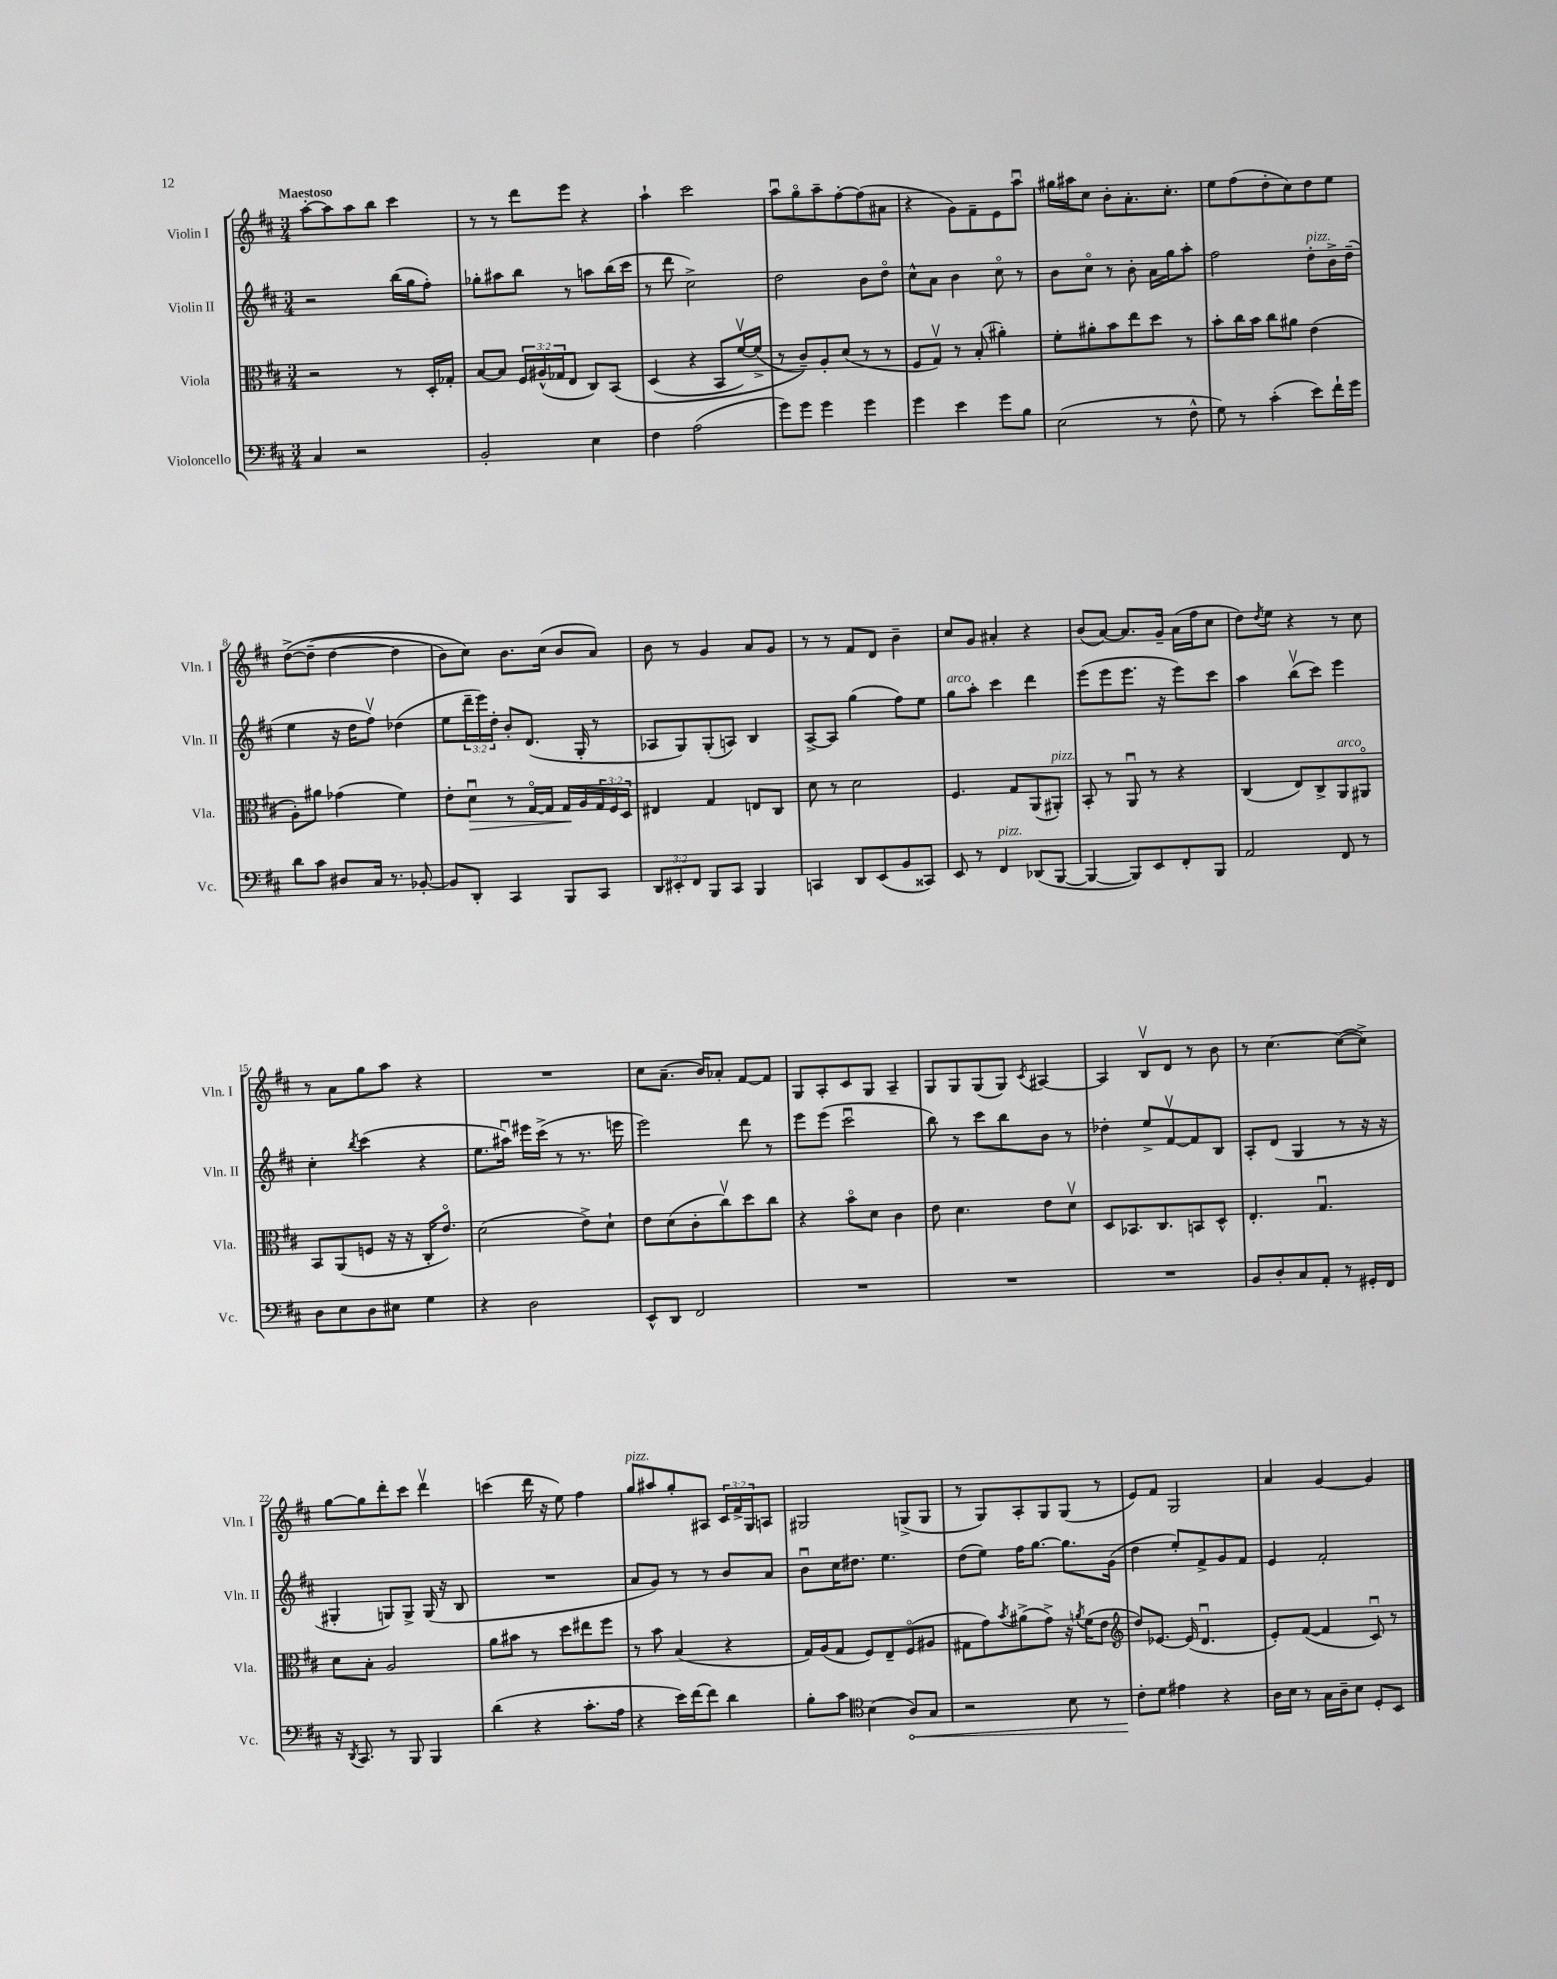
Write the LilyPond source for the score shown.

<<
\new StaffGroup <<
\new Staff = "s0" \with { instrumentName = "Violin I" shortInstrumentName = "Vln. I" } {
    \clef treble \key d \major \numericTimeSignature \time 3/4 \override Staff.TupletNumber.text = #tuplet-number::calc-fraction-text \tempo "Maestoso"
    a''8~-. a''8 a''8 b''8 cis'''4 |
    r8 r8 d'''8 e'''8 r4 |
    a''4-! cis'''2 |
    a''8\downbow g''8\flageolet a''8-- fis''8~-. fis''8( ais'8 |
    r4 g'8) fis'8-- e'8 a''8\downbow |
    gis''16 ais''16 cis''8 b'8-. a'8.-. cis''8.-. |
    e''8 fis''8( d''8-. cis''8) d''8 e''8 |
    d''8~->\( d''8--( d''4~ d''4 |
    b'8) cis''8\) b'8. cis''16( b'8 a'8) |
    b'8 r8 g'4 a'8 g'8 |
    r8 r8 fis'8 d'8 b'4-- |
    cis''8 g'8 ais'4-. r4 |
    b'8( a'8~) a'8. g'16-- a'16( fis''16 cis''8 |
    d''8) \acciaccatura { d''8 } e''8 r4 r8 cis''8 |
    r8 a'8 g''8 a''8 r4 |
    R2. |
    cis''8 a'8.--( b'16) aes'8-. fis'8~ fis'8 |
    g8 a8-. cis'8 g8 a4-- |
    g8 g8 g8( g8) \acciaccatura { cis'8 } ais4~ |
    ais4 b8\upbow d'8 r8 b'8 |
    r8 cis''4.~ cis''8~( cis''8->) |
    g''8~ g''8 d'''8-. cis'''8 d'''4\upbow |
    c'''4( d'''16 r16 e''8) fis''4 |
    g''8^\markup { \italic "pizz." } ais''8 g''8-. ais8 \tuplet 3/2 { cis'16 fis'16-> g16 } a8 |
    gis2 g8->( g8 |
    r8 g8) a8-. g8 g8( r8 |
    e'8) fis'8 g2 |
    a'4 g'4~ g'4 \bar "|." |
}
\new Staff = "s1" \with { instrumentName = "Violin II" shortInstrumentName = "Vln. II" } {
    \clef treble \key d \major \numericTimeSignature \time 3/4 \override Staff.TupletNumber.text = #tuplet-number::calc-fraction-text
    r2 b''16( g''16 fis''8-.) |
    ges''8-. ais''8 b''8 r8 a''8 b''16( cis'''16 |
    r8 d'''8 cis''2->) |
    d''2 b'8 d''8\flageolet |
    cis''8-^ a'8 b'4 cis''8\flageolet r8 |
    b'8 cis''8\flageolet r8 b'8-. a'16 g''16 a''8-. |
    fis''2 d''8-.^\markup { \italic "pizz." } b'16-> d''16--( |
    e''4 r16 d''16 fis''8\upbow) des''4( |
    e''8 \tuplet 3/2 { d'''16-- e'''16) d''16-. } b'8-. d'8.( g16-. r8 |
    aes8 g8) g8-.( a8) b4 |
    a8~-> a8 g''4( fis''8) e''8 |
    g''8^\markup { \italic "arco" } a''8-. cis'''4 d'''4 |
    e'''8( e'''8 e'''8. r16 e'''8) cis'''8 |
    a''4 b''8\upbow( cis'''8) e'''4 |
    cis''4-. \acciaccatura { b''8 } cis'''4( r4 |
    e''8. ais''16\downbow) eis'''16 cis'''16->( r8 r8. e'''16 |
    e'''2) d'''8 r8 |
    e'''8 e'''8( cis'''2\downbow |
    b''8) r8 cis'''8 b''8 b'8 r8 |
    des''4-. e''8-> fis'8~\upbow fis'8 b8 |
    a8-. d'8( g4 r8 r16 r16 |
    gis4-. g8) g8-> g16( r16 b8 |
    R2. |
    a'8 g'8) r8 r8 b'8 a'8 |
    b'8\downbow cis''16 dis''8. e''4. |
    d''8( e''8) fis''16 g''8.~ g''8. g'16( |
    d''4 e''8-.) fis'8-> g'8 fis'8 |
    e'4 fis'2-. \bar "|." |
}
\new Staff = "s2" \with { instrumentName = "Viola" shortInstrumentName = "Vla." } {
    \clef alto \key d \major \numericTimeSignature \time 3/4 \override Staff.TupletNumber.text = #tuplet-number::calc-fraction-text
    r2 r8 d16-. ges16-. |
    b8~ b8 \tuplet 3/2 { fis16 ais16-^( ges16 } e8 cis8) b,8\( |
    d4( r4 b,8 fis'16~\upbow) fis'16->( |
    r8 cis'8--)\) a8-. d'8( r8 r8 |
    fis8 g8\upbow) r8 b8-.( ais'4-.) |
    fis'8-. ais'8-. b'8 e''8 d''8 r8 |
    b'8-. cis''16 b'16 cis''8 ais'8 e'4( |
    a8-.) ais'8 ges'4( fis'4) |
    e'8-. d'8\downbow\> r8 g16~\flageolet g16 g16\! a16 \tuplet 3/2 { g16 fis16 d16 } |
    eis4 g4 e8 cis8 |
    d'8 r8 d'2 |
    fis4. g8 a,8( ais,8-.^\markup { \italic "pizz." }) |
    b,8-. r8 a,8\downbow r8 r4 |
    cis4( e8) cis8-> a,8^\markup { \italic "arco" } ais,8\flageolet |
    b,8 a,8( f8 r16 r16 cis16-. e'8.\flageolet) |
    d'2( e'8->) d'8-! |
    e'8 d'8( cis'8-. cis''8\upbow) d''8 cis''8 |
    r4 b'8\flageolet d'8 cis'4 |
    e'8 d'4. e'8 d'8\upbow |
    d8 bes,8. cis8. b,8 d8-^ |
    e4.-. g4.\downbow |
    d'8 b8-. a2 |
    a'8 bis'8 r8 d''8 eis''8 fis''8 |
    r8 b'8 b4( r4 |
    g16) a16( g8 fis8) e8-- fis8\flageolet( ais8 |
    gis8 g'8) \acciaccatura { b'8 } ais'8->( g'8->) r16 \acciaccatura { a'8 } fis'16( e'8 |
    \clef treble d''8) ees'8.~ ees'16( d'4.\downbow |
    e'8-.) fis'8~( fis'4 cis'8\downbow) r8 \bar "|." |
}
\new Staff = "s3" \with { instrumentName = "Violoncello" shortInstrumentName = "Vc." } {
    \clef bass \key d \major \numericTimeSignature \time 3/4 \override Staff.TupletNumber.text = #tuplet-number::calc-fraction-text
    cis4 r2 |
    b,2-. e4 |
    fis4 a2( |
    g'8) g'8 g'4 g'4 |
    g'4 e'4 g'8 b8 |
    e2( r8 fis8-^ |
    g8) r8 cis'4-.( e'8) fis'16-! g'16 |
    d'8 cis'8 dis8 cis16 r8. bes,8~-. |
    bes,8 d,8-. cis,4 b,,8 cis,8 |
    \tuplet 3/2 { d,8 eis,8-. fis,8 } b,,8 cis,8 b,,4 |
    c,4 d,8 e,8( b,8 cisis,8) |
    e,8 r8 fis,4^\markup { \italic "pizz." } des,8( b,,8~ |
    b,,4~ b,,8) e,8 fis,8-. b,,8 |
    a,2 fis,8 r8 |
    d8 e8 d8 eis8 g4 |
    r4 d2 |
    e,8-^ d,8 fis,2 |
    R2. |
    R2. |
    R2. |
    b,8 d8-. cis8 a,8-. r8 gis,16-. fis,16 |
    r16 \acciaccatura { d,8 } cis,8. r8 b,,8 b,,4 |
    d'4( r4 cis'8.-. a16 |
    r4 e'16) fis'16~ fis'8 d'4 |
    b8-. cis'8 \clef tenor b4( \once \override Hairpin.circled-tip = ##t a8\<) g8 |
    r2 b8 r8 |
    cis'8-.\! d'8 eis'4 r4 |
    a16 b16 r8 g16 a16-- b8 d8-. b,8 \bar "|." |
}
>>
>>
